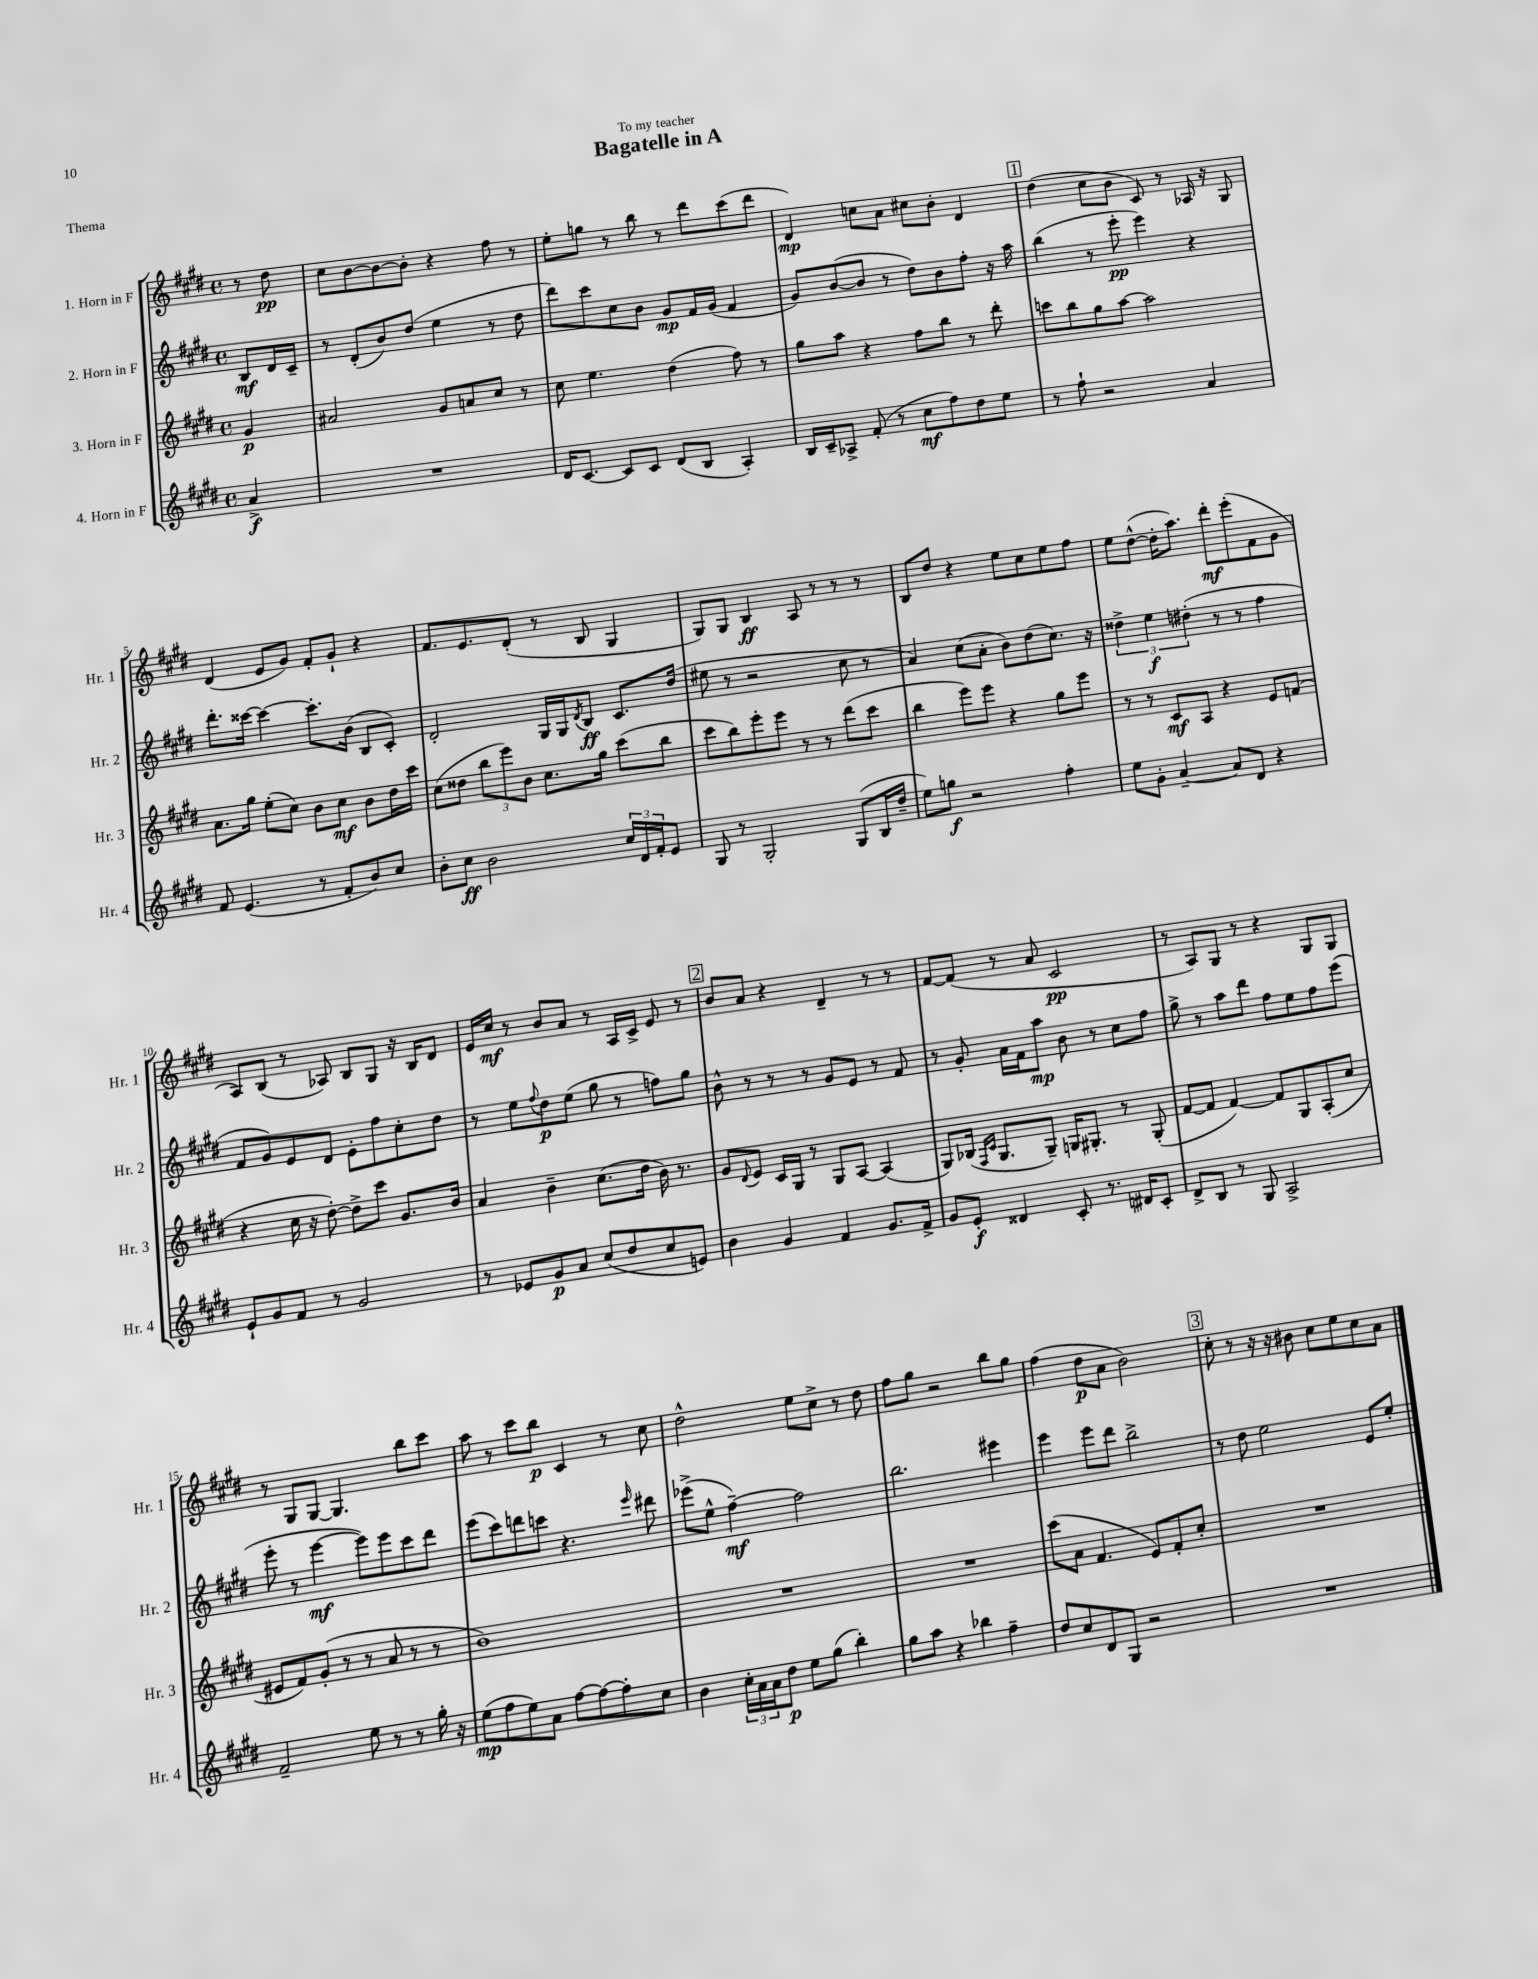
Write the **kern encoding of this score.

**kern	**kern	**kern	**kern
*staff4	*staff3	*staff2	*staff1
*clefG2	*clefG2	*clefG2	*clefG2
*k[f#c#g#d#]	*k[f#c#g#d#]	*k[f#c#g#d#]	*k[f#c#g#d#]
*M4/4	*M4/4	*M4/4	*M4/4
*met(c)	*met(c)	*met(c)	*met(c)
4a^	4g#	8B	8r
.	.	16d#	8dd#
.	.	16c#~	.
=	=	=	=
1r	2a#	8r	8cc#
.	.	(8d#'	[8b
.	.	8b)	8b_
.	.	(8dd#	8b']
.	8g#	4ee	4r
.	8a	.	.
.	8cc#	8r	8ff#
.	8r	8dd#	8r
=	=	=	=
16d#	8cc#	8ddd#)	8ee'
[8.c#	.	.	.
.	4.ee	8ccc#	8gg
8c#]	.	8cc#	8r
8c#	.	8b	8bb
(8d#	(4dd#	8g#	8r
8B	.	16f#	8ddd#
.	.	(16g#	.
4A')	8ff#)	4f#	(8ccc#
.	8r	.	8ddd#
=	=	=	=
16B	8gg#	8g#)	4d#)
16c#~	.	.	.
8A-^	8aa	([8b	.
(8f#'	4r	8b]	8cc
8r	.	8r	8a
8cc#	8ff#	8dd#)	8cc#
8ff#)	8bb	8b	8b'
8dd#	8r	8ff#'	4d#
8ee	8ddd#'	16r	.
.	.	16aa	.
=	=	=	=
8r	8ccc	(4bb	(4dd#
8ff#`	8bb	.	.
2r	8gg#	8r	8cc#
.	[8aa	8eee'	8b
.	2aa]	4eee)	8c#)
.	.	.	8r
4a	.	4r	16A-
.	.	.	16r
.	.	.	8G#
=	=	=	=
8f#	8.a	8.ddd#'	(4d#
(4.e	.	.	.
.	16gg#	[16ccc##	.
.	(8ee'	4ccc##_	8e
.	8cc#)	.	8g#)
8r	8b	8.ccc##']	8f#'
8f#'	8cc#	.	8g#`
.	.	(16b	.
8b)	8b	8B	4r
8cc#	16dd#	8c#')	.
.	16ccc#	.	.
=	=	=	=
8b'	(8cc#	2d#'	8.f#
8cc#	8dd##	.	.
.	.	.	8.e
2b	12bb	.	.
.	12eee)	.	.
.	.	.	(8d#'
.	12b	.	.
.	8.cc#	16G#	8r
.	.	16G#	.
.	.	8qd#	.
.	.	8B	8B
.	16gg#	.	.
24cc#	(8ccc#	8.c#	4G#
24d#	.	.	.
24f#'	.	.	.
8e	8bb	.	.
.	.	(16dd#	.
=	=	=	=
8G#	8ccc#	8ee#	8G#)
8r	8bb)	8r	8G#
2G#'	8eee'	2r	4B
.	8eee	.	.
.	8r	.	8A
.	8r	.	8r
(8G#	(8ddd#	8cc#	8r
16B	8ccc#	8r	8r
16dd#~	.	.	.
=	=	=	=
8ee)	4bb	4a)	8B
8gg	.	.	8dd#
2r	8eee)	(8cc#	4r
.	8eee	8a'	.
.	4r	8b)	8ee
.	.	(8dd#	8cc#
4ff#'	8gg#	8.cc#)	8ee
.	8eee	.	8ff#
.	.	16r	.
=	=	=	=
8ee	8r	6dd##^	8ee
8g#'	8r	.	([8dd#^^
.	.	6ee	.
[4a~	8c#	.	16dd#']
.	.	.	8.aa)
.	.	(6dd#'	.
.	8A	.	.
8a]	4r	8r	8ddd#'
8d#	.	8r	(8eee'
4r	8e	4ff#	8f#
.	(8f	.	8g#
=	=	=	=
8e`	4r	8f#	8A)
8g#	.	8g#)	(8B
8f#	16cc#	8e	8r
.	16r	.	.
8r	[8dd#')	8d#	8A-)
2g#	8dd#^]	8e'	8B
.	8ccc#	8ff#	8G#
.	8.g#	8cc#'	16r
.	.	.	16B
.	.	8dd#	8d#
.	16b	.	.
=	=	=	=
8r	4a	8r	16e
.	.	.	16cc#
8e-	.	8ee	8r
.	.	8qqff#	.
8g#	4b~	8dd#	8b
8a	.	(8ee	8a
(8cc#	(8.cc#	8gg#	8r
8dd#	.	8r	16A
.	16dd#	.	16c#^
8cc#	16b)	8ff)	8e
.	8.r	.	.
8e)	.	8gg#	8r
=	=	=	=
4b	8g#	8b^^	8b
.	8qqd#	.	.
.	8e	8r	8a
4g#	16c#	8r	4r
.	16G#	.	.
.	8r	8r	.
4f#	8G#	8g#	4d#~
.	[8A	8e	.
8.g#	(4A]	8r	8r
.	.	8f#	8r
16f#^	.	.	.
=	=	=	=
8g#	8G#)	8r	[8f#
8e'	(16B-	8g#'	(8f#]
.	16qqF#	.	.
.	16qqc#	.	.
.	8.G#	.	.
4d##	.	16a	8r
.	.	16f#	.
.	8G#~)	8aa	8a
8c#'	16G	8b	2c#
.	8.G#'	.	.
8.r	.	8r	.
.	8r	8cc#	.
16d#	.	.	.
8c#'	(8G#'	8ff#	.
=	=	=	=
8d#^	[8f#	8gg#^	8r
8B	8f#]	8r	8A)
8r	[4f#)	8aa	8G#
8G#	.	8ddd#	8r
2A^	8f#]	8ff#	4r
.	8G#	8ee	.
.	(8A'	8ff#	8G#
.	8cc#	(8eee	8G#
=	=	=	=
2f#~	8e#	8eee'	8r
.	8f#)	8r	8G#
.	(8g#'	[4eee	[8G#
.	8r	.	4.G#]
8ee	8r	8eee])	.
8r	8a	8eee	.
8r	8r	8ccc#	8bb
16gg#'	8r	8ddd#	8ccc#
16r	.	.	.
=	=	=	=
(8ee	1b)	(8eee	8aa
8ff#	.	8ccc#)	8r
8ee)	.	8ddd	8ccc#
8a	.	8ccc	8bb
[8ff#	.	4.r	4c#
8ff#_	.	.	.
8ff#']	.	.	8r
.	.	16qqeee	.
8cc#	.	8ddd#	8cc#
=	=	=	=
4b	1r	(8eee-^	2dd#^^
.	.	8ee^^	.
24cc#'	.	[4ff#~)	.
24a	.	.	.
24a	.	.	.
8dd#	.	.	.
8ee	.	2ff#]	8ee
(8gg#	.	.	8cc#^
4bb')	.	.	8r
.	.	.	8dd#
=	=	=	=
8gg#	1r	2.bb	8ff#
8aa	.	.	8gg#
4r	.	.	2r
4bb-	.	.	.
4ff#~	.	4eee#	8bb
.	.	.	8gg#
=	=	=	=
8dd#	(8ccc#	4eee	(4ff#
8cc#	8a	.	.
8d#	4.f#	8eee	8dd#
8G#	.	8ddd#	8a
2r	.	2bb^	2b)
.	8e)	.	.
.	8f#'	.	.
.	8cc#'	.	.
=	=	=	=
1r	1r	8r	8cc#'
.	.	8dd#	8r
.	.	2ee	16r
.	.	.	16r
.	.	.	8b#
.	.	.	8cc#
.	.	.	8ee
.	.	8e	8cc#
.	.	8ee'	8a
==	==	==	==
*-	*-	*-	*-
